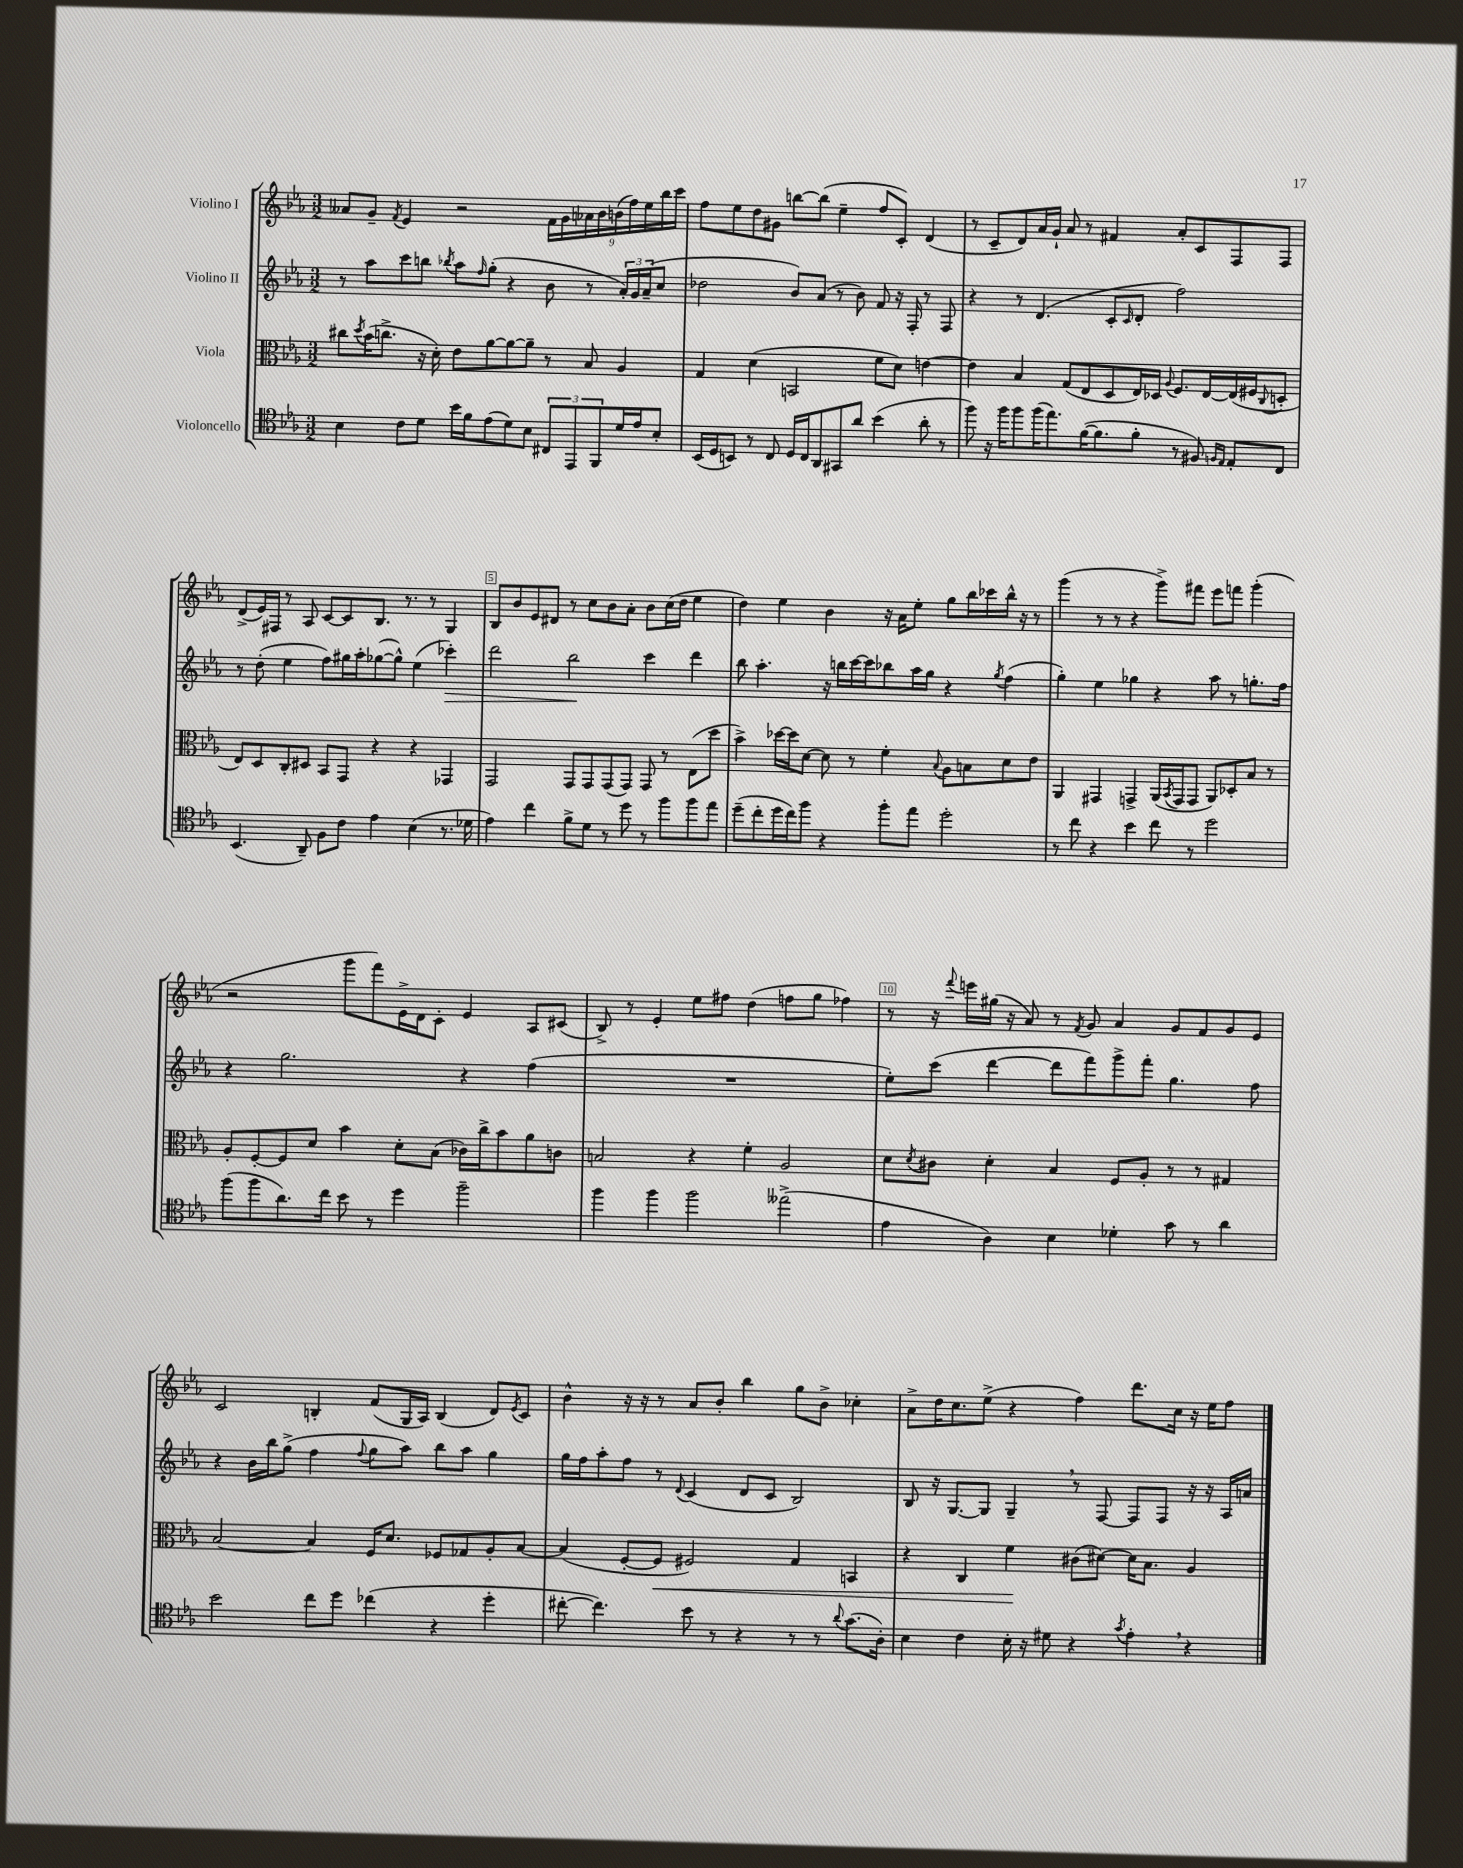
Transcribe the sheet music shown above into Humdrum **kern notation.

**kern	**kern	**kern	**kern
*staff4	*staff3	*staff2	*staff1
*clefC4	*clefC3	*clefG2	*clefG2
*k[b-e-a-]	*k[b-e-a-]	*k[b-e-a-]	*k[b-e-a-]
*M3/2	*M3/2	*M3/2	*M3/2
4B-	8cc#	8r	8a--
.	8qdd	.	.
.	(16b-	8aa-	8g~
.	8.cc^	.	.
.	.	.	8qf
8c	.	8ccc	4e-
8d	16r	8bb	.
.	16d')	.	.
.	.	8qbb-	.
16b-	8e-	8aa-	2r
16f	.	.	.
.	.	16qqff	.
(8e-	[8a-	(8gg'	.
8d)	8a-_	4r	.
8B-	8a-~]	.	.
12C#	8r	8b-	18f
.	.	.	18g
12EE-	.	.	.
.	.	.	18a-
.	8B-	8r	.
12FF	.	.	18b-
.	.	.	(18b
16d	4A-	24a-')	.
.	.	.	18ff)
.	.	24g	.
16e-	.	.	.
.	.	(24a-~	18ee-
8B-'	.	8cc	.
.	.	.	18bb-
.	.	.	18ccc
=	=	=	=
(16BB-	4G	2dd-	8ff
16D	.	.	.
8BB)	.	.	8ee-
8r	(4d	.	8dd
8C	.	.	8g#
16D	2BB	8b-)	[8bb
16C	.	.	.
8AA-	.	(8a-	(8bb]
8GG#	.	8r	4ee-~
8a-	.	8b-)	.
(4b-	8f	8f	8ff
.	8d)	16r	8c')
.	.	16F'	.
8a-'	[4e	8r	(4d
8r	.	8F	.
=	=	=	=
8ff)	4e]	4r	8r
16r	.	.	8c~
16ff	.	.	.
8ff	4B-	8r	8d)
(16ff	.	(4.d	16a-
8.ee-)	.	.	16g`
.	(8G	.	8a-
([16f	8E-	.	8r
8.f]	.	.	.
.	8D	8c'	4f#
.	.	16qqc	.
8f'	16E-)	8d'	.
.	16D-	.	.
.	8qqA-	.	.
8r	8.F	2ff)	8a-'
8F#)	.	.	8c
.	[16E-	.	.
16qqF	.	.	.
16qqE-	.	.	.
8E-'	(16E-]	.	8F
.	16F#	.	.
.	8qqC	.	.
8C	8D'	.	8F
=	=	=	=
(4.BB-	8E-)	8r	(8d^
.	8D	(8dd'	16e-)
.	.	.	16F#
.	8C'	4ee-	8r
8AA-~)	8D#	.	8A-
8F	8BB-	8ff)	[8c
8c	8GG	16gg#	8c]
.	.	16aa-'	.
4e-	4r	([8gg-	8.B-
.	.	8gg-^^])	.
.	.	.	8.r
(4B-	4r	(4ee-	.
.	.	.	8r
8.r	4GG-	4ccc-')	4G
16d-	.	.	.
=	=	=	=
4e-)	2GG	2ddd	8B-
.	.	.	8b-
4cc	.	.	8e-
.	.	.	8d#
8f^	8GG	2bb-	8r
8d	8GG	.	8cc
8r	(8GG	.	8b-
8dd	8GG)	.	8a-'
8r	8GG	4ccc	8b-
8ff	8r	.	(16cc
.	.	.	16dd
8ff	(8E-	4ddd	4ee-
8ee-	8dd	.	.
=	=	=	=
(8dd~	4b-^)	8bb-	4dd)
8cc'	.	4.aa-'	.
16dd	[16dd-	.	4ee-
16cc)	16dd-]	.	.
8ff	[8d	.	.
4r	8d]	16r	4b-
.	.	16bb	.
.	8r	[16ccc	.
.	.	16ccc]	.
8ff'	4f'	8bb-	16r
.	.	.	16a-
8ee-	.	16aa-	8ee-'
.	.	16gg	.
.	8qqB-	.	.
2dd'	8A-	4r	8gg
.	8B	.	16bb-
.	.	.	16ccc-
.	.	8qgg	.
.	8d	(4ff	16bb-^^
.	.	.	16r
.	8e-	.	8r
=	=	=	=
8r	4AA-	4gg')	(4ggg
8cc	.	.	.
4r	4GG#	4ee-	8r
.	.	.	8r
4b-	4GG^	4gg-	4r
8cc	(16AA-	4r	8ggg^)
.	8qBB-	.	.
.	16GG	.	.
8r	8GG	.	8fff#
2dd	8AA-)	8aa-	8eee-
.	8D-'	8r	8fff
.	8B-	8.gg'	(4ggg'
.	8r	.	.
.	.	16ff	.
=	=	=	=
(8ff	8A-'	4r	2r
8ff	[8F'	.	.
8.a-)	8F]	2.gg	.
.	8d	.	.
16cc	.	.	.
8b-	4b-	.	8ggg
8r	.	.	8fff)
4dd	8d'	.	16e-^
.	.	.	16d
.	(8B-	.	8c'
2ff~	16c-)	4r	4e-
.	16cc^	.	.
.	8b-	.	.
.	8a-	(4ff	8A-
.	8c	.	(8c#
=	=	=	=
4ff	2B	1.r	8B-^)
.	.	.	8r
4ff	.	.	4e-'
2ff	4r	.	8ee-
.	.	.	8ff#
.	4f'	.	(4dd
(2ee--^	2A-	.	8ff
.	.	.	8gg
.	.	.	4ff-)
=	=	=	=
4e-	8d	8ee-')	8r
.	8qd	.	.
.	8c#	(8ccc	16r
.	.	.	8qqfff
.	.	.	16eee
4A-)	4d'	[4ddd	(16gg#
.	.	.	16r
.	.	.	8a-)
4B-	4B-	8ddd]	8r
.	.	.	8qf
.	.	8fff)	8g
4d-'	8F	8ggg^	4a-
.	8A-'	8fff'	.
8g	8r	4.gg	8g
8r	8r	.	8f
4a-	4G#	.	8g
.	.	8ff	8e-
=	=	=	=
2b-	[2B-	4r	2c
.	.	16b-	.
.	.	16bb-	.
.	.	(8gg^	.
8cc	4B-]	4ff	4B'
8dd	.	.	.
.	.	8qqff	.
(4cc-	16F	8gg	(8f
.	8.d	.	.
.	.	8aa-)	16G
.	.	.	16A-)
4r	8F-	8bb-	(4B
.	8G-	8aa-	.
4dd'	8A-'	4gg	8d)
.	.	.	8qe-
.	[8B-	.	8c
=	=	=	=
[8cc#'	(4B-]	16gg	4b-^^
.	.	16ff	.
4.cc#])	.	8aa-'	.
.	[8F'	8ff	16r
.	.	.	16r
.	8F]	8r	8r
.	.	8qqd	.
8b-	2F#)	(4c	8a-
8r	.	.	8b-'
4r	.	8d	4bb-
.	.	8c	.
8r	4G	2B-)	8gg
8r	.	.	8b-^
8qqa-	.	.	.
(8.g	4BB	.	4cc-'
16A-')	.	.	.
=	=	=	=
4B-	4r	8B-	8a-^
.	.	16r	16dd
.	.	[8.G	8.cc
4c	4C	.	.
.	.	8G]	(8ee-^
16B-'	4f	4G~	4r
16r	.	.	.
8d#	.	.	.
4r	(8c#	8r	4ff)
.	[8d#)	[8F	.
8qg	.	.	.
4e-'	16d#]	8F]	8.ddd
.	8.B-	.	.
.	.	8F	.
.	.	.	16cc
4r	4A-	16r	16r
.	.	16r	16ee-
.	.	16A-	8ff
.	.	16a	.
==	==	==	==
*-	*-	*-	*-
